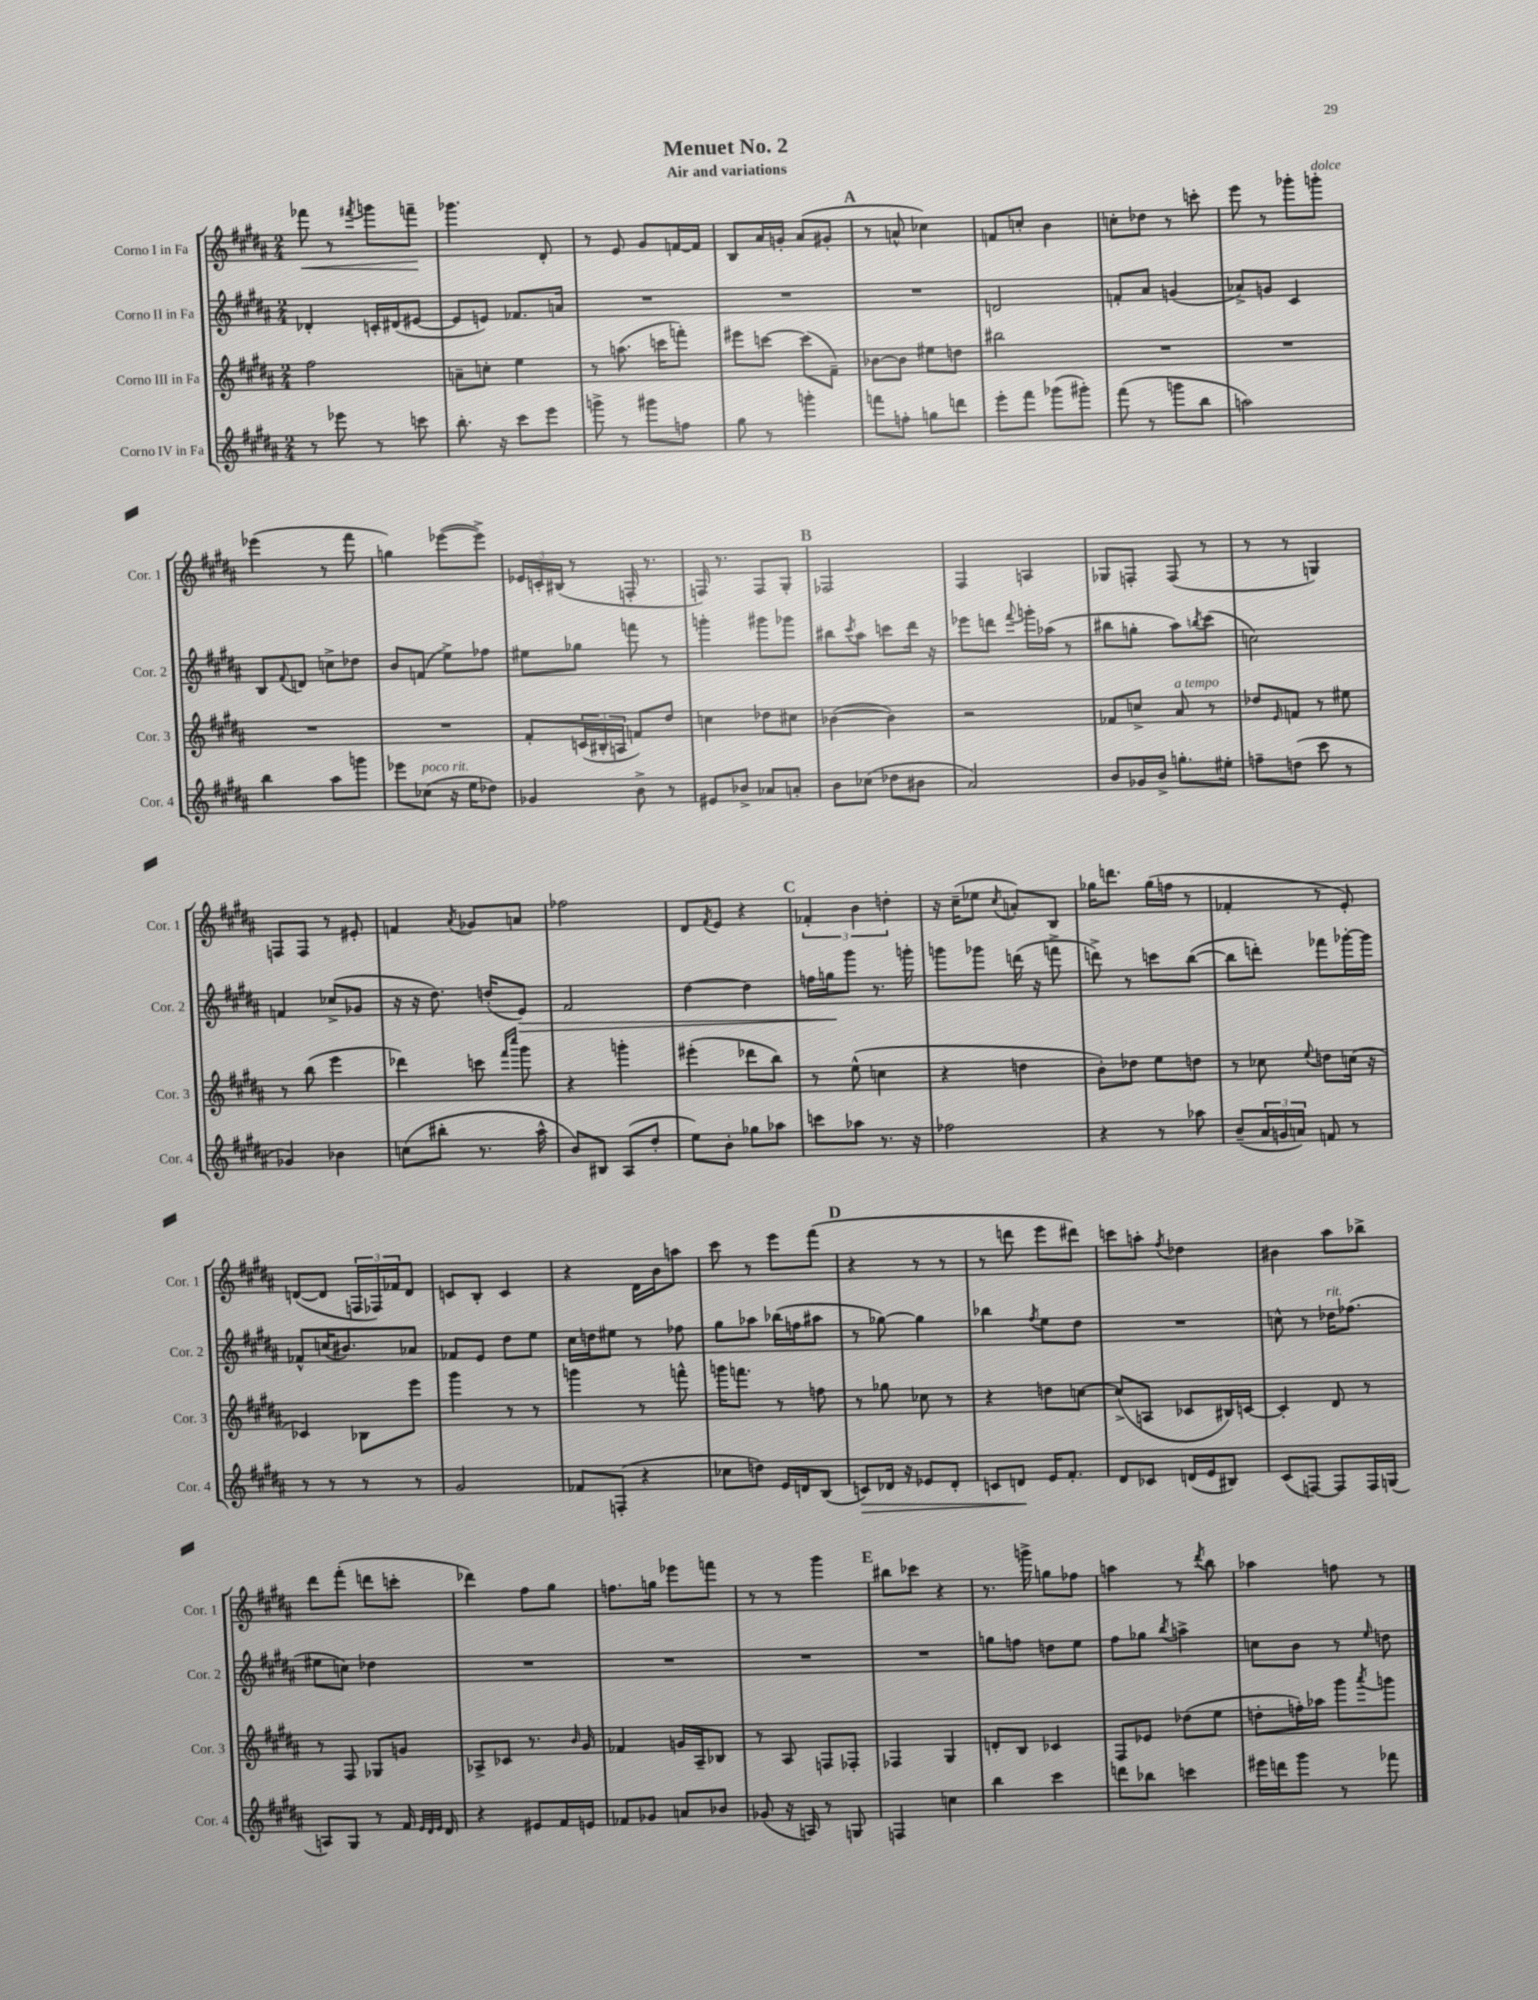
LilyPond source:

\header { title = "Menuet No. 2" subtitle = "Air and variations" }
<<
\new StaffGroup <<
\new Staff = "s0" \with { instrumentName = "Corno I in Fa" shortInstrumentName = "Cor. 1" } {
    \clef treble \key b \major \numericTimeSignature \time 2/4
    fes'''8\< r8 \acciaccatura { fis'''8 } g'''8 f'''8--\! |
    ges'''4. dis'8-. |
    r8 e'8 gis'8 f'16~ f'16 |
    b8 ais'16 g'16-. ais'8( gis'8-. |
    \mark \markup { \bold "A" } r8 a'8-^ ces''4) |
    f'8 c''8-. b'4 |
    c''8-. des''8 r8 c'''8-. |
    e'''8 r8 ges'''8-. g'''8-.^\markup { \italic "dolce" } |
    ees'''4( r8 fis'''8 |
    g''4) ees'''8~( ees'''8->) |
    \tuplet 3/2 { ees'16 c'16-. bis16( } r8 f16-. r8. |
    f16) r8. f8 gis8-. |
    \mark \markup { \bold "B" } fes2 |
    fis4 a4 |
    ges8 f8-. f8( r8 |
    r8 r8 g4) |
    f8 f8 r8 eis'8-. |
    f'4 \acciaccatura { ais'8 } ges'8 a'8 |
    fes''2 |
    dis'8 \acciaccatura { fis'8 } e'8 r4 |
    \mark \markup { \bold "C" } \tuplet 3/2 { fes'4-. b'4 d''4-. } |
    r16 cis''16--( ees''8 \acciaccatura { cis''8 } a'8-.) b8 |
    ges''16 d'''8. ges''16( f''16 r8 |
    fes'4-. r8 e'8-.) |
    d'8~( d'8 \tuplet 3/2 { f16 fes16) fes'16 } d'8 |
    c'8 b8-. c'4 |
    r4 dis'16 b'16 a''8 |
    cis'''8 r8 e'''8 fis'''8( |
    \mark \markup { \bold "D" } r4 r8 r8 |
    r8 d'''8 e'''8 dis'''8) |
    c'''8 a''8-. \acciaccatura { fis''8 } des''4 |
    bis'4 ais''8 bes''8-> |
    dis'''8 fis'''8-.( d'''8 c'''8-. |
    des'''4) fis''8 gis''8 |
    f''8. g''16 ees'''8 f'''8 |
    r8 r8 gis'''4 |
    \mark \markup { \bold "E" } bis''8 ces'''8 r4 |
    r8. g'''16-> g''8 fes''8 |
    a''4 r8 \acciaccatura { dis'''8 } b''8 |
    aes''4 f''8 r8 \bar "|." |
}
\new Staff = "s1" \with { instrumentName = "Corno II in Fa" shortInstrumentName = "Cor. 2" } {
    \clef treble \key b \major \numericTimeSignature \time 2/4
    des'4-. c'16-. dis'16( eis'8~ |
    eis'8 e'8) fes'8. a'16 |
    R2 |
    R2 |
    \mark \markup { \bold "A" } R2 |
    d'2 |
    f'8-. ais'8 g'4( |
    aes'8->) g'8 cis'4 |
    b8 \appoggiatura { fis'8 } d'8 c''8-> des''8 |
    b'8 f'8( e''8->) fes''8 |
    eis''8 ges''8 f'''8 r8 |
    g'''4-. gis'''8 ges'''8 |
    \mark \markup { \bold "B" } bis''8 \acciaccatura { cis'''8 } ais''8 c'''8 dis'''16 r16 |
    ees'''8 d'''8 \appoggiatura { fis'''8 } g'''16-. aes''16( r8 |
    bis''8 g''8-. ais''8) \acciaccatura { b''8 } cis'''8( |
    c''2) |
    f'4 ces''8->( ges'8 |
    r16 r16 dis''8.) d''16-.( e'8\>) |
    fis'2 |
    dis''4~ dis''4 |
    \mark \markup { \bold "C" } f''16 g''16\! gis'''8 r8. g'''16-. |
    g'''8 ges'''8 d'''16( r16 f'''8-> |
    d'''8->) r8 c'''8 b''8~( |
    b''8 d'''8-.) fes'''8 ges'''16~-. ges'''16 |
    fes'8-^ c''16( bis'8.) aes'8 |
    fes'8 e'8 dis''8 e''8 |
    cis''16 d''16 eis''8 r8 fes''8 |
    gis''8 aes''8 bes''16( f''16 ais''8 |
    \mark \markup { \bold "D" } r8 ges''8~) ges''4 |
    bes''4 \acciaccatura { fis''8 } e''8 dis''8 |
    R2 |
    c''8-^ r8 des''16^\markup { \italic "rit." } fes''8.( |
    eis''8 c''8) des''4 |
    R2 |
    R2 |
    R2 |
    \mark \markup { \bold "E" } R2 |
    g''8 f''8 d''8 e''8 |
    fis''8 ges''8 \acciaccatura { b''8 } a''4-> |
    c''8 b'8 r8 \grace { e''16 } d''8 \bar "|." |
}
\new Staff = "s2" \with { instrumentName = "Corno III in Fa" shortInstrumentName = "Cor. 3" } {
    \clef treble \key b \major \numericTimeSignature \time 2/4
    fis''2 |
    a'8-- c''8-. e''4 |
    r8 a''8.( c'''16 f'''8-.) |
    eis'''8 c'''8~ c'''8( fis'8--) |
    \mark \markup { \bold "A" } bes'8~ bes'8 eis''8 d''8 |
    bis''2 |
    R2 |
    R2 |
    R2 |
    R2 |
    fis'8-. \tuplet 3/2 { c'16( bis16-. a16 } f'8) dis''8 |
    c''4 des''8 cis''8 |
    \mark \markup { \bold "B" } bes'4~( bes'4) |
    r2 |
    fes'8 c''8-> ais'8^\markup { \italic "a tempo" } r8 |
    des''8 \grace { e'16 } f'8 r8 eis''8 |
    r8 b''8( e'''4 |
    des'''4) c'''8 \grace { fis'''16 cis''''16 } gis'''8 |
    r4 g'''4-. |
    eis'''4-.( des'''8 b''8) |
    \mark \markup { \bold "C" } r8 e''8-^( c''4 |
    r4 d''4 |
    b'8-.) des''8 e''8 d''8 |
    r8 ces''8 \appoggiatura { e''8 } d''8 c''16( r16 |
    ces'4) bes8 e'''8 |
    gis'''4 r8 r8 |
    g'''4 r8 f'''8-^ |
    g'''16 f'''8. r8 f''8 |
    \mark \markup { \bold "D" } r8 ges''8 ces''8 r8 |
    r4 d''8 c''8~ |
    c''8->( a8 ces'8 bis16) c'16~ |
    c'4-. dis'8 r8 |
    r8 fis8 ges8 g'8 |
    aes8-> ces'8 r8. \grace { b'16 } gis'16 |
    fes'4 g'16 ais16-- bes8 |
    r8 ais8 f8 fes8-. |
    \mark \markup { \bold "E" } fes4 gis4 |
    d'8-. b8 ces'4 |
    fis8 ees'8 des''8( e''8 |
    d''8-. f''16-.) aes''16 gis'''8 \acciaccatura { ais'''8 } g'''8 \bar "|." |
}
\new Staff = "s3" \with { instrumentName = "Corno IV in Fa" shortInstrumentName = "Cor. 4" } {
    \clef treble \key b \major \numericTimeSignature \time 2/4
    r8 ees'''8 r8 c'''8 |
    b''8.-. r16 cis'''8 e'''8 |
    g'''8-> r8 gis'''8 f''8 |
    gis''8 r8 g'''4-. |
    \mark \markup { \bold "A" } f'''8 f''8-. g''8 d'''8 |
    e'''8-. fis'''8 ges'''8( gis'''8-.) |
    fis'''8( r8 g'''8 b''8 |
    a''2) |
    b''4 ais''8 g'''8 |
    ees'''8 ces''8^\markup { \italic "poco rit." }( r16 e''16 des''8) |
    ges'4 b'8-> r8 |
    eis'8 bes'8-> aes'8 a'8-. |
    \mark \markup { \bold "B" } b'8 ces''8( des''8 bis'8 |
    ais'2) |
    b'8 ges'16 b'16-> g''8.-. eis''16-. |
    f''8-- d''8( cis'''8 r8 |
    ges'4) bes'4 |
    c''8( bis''8-. r8. ais''16-^ |
    b'8) bis8 ais8( dis''8-. |
    e''8) b'8-. ges''8 aes''8 |
    \mark \markup { \bold "C" } c'''8 aes''8 r8. r16 |
    fes''2 |
    r4 r8 aes''8 |
    b'8--( \tuplet 3/2 { ais'16 g'16 a'16) } f'8 r8 |
    r8 r8 r8 r8 |
    gis'2 |
    fes'8 f8-.( r4 |
    ces''8 d''8) e'16 d'16 b8( |
    \mark \markup { \bold "D" } c'8\>) des'16 r16 ees'8 des'8-. |
    c'8 d'8\! e'16 fis'8.-. |
    dis'8 ces'8 d'16( e'16 bis8) |
    cis'8( f8~) f8 f16 g16( |
    a8) gis8 r8 fis'16 \grace { e'32 dis'32 e'32 } dis'16 |
    r4 eis'8 fis'16 e'16 |
    fes'8 ges'8 a'8 bes'8 |
    ges'8( r16 a16) r8 g8 |
    \mark \markup { \bold "E" } f4 c''4 |
    b''4 cis'''4 |
    d'''8 bes''8 c'''4 |
    eis'''16 d'''16 gis'''8 r8 fes'''8 \bar "|." |
}
>>
>>
\layout { \context { \Score \remove "Bar_number_engraver" } }
